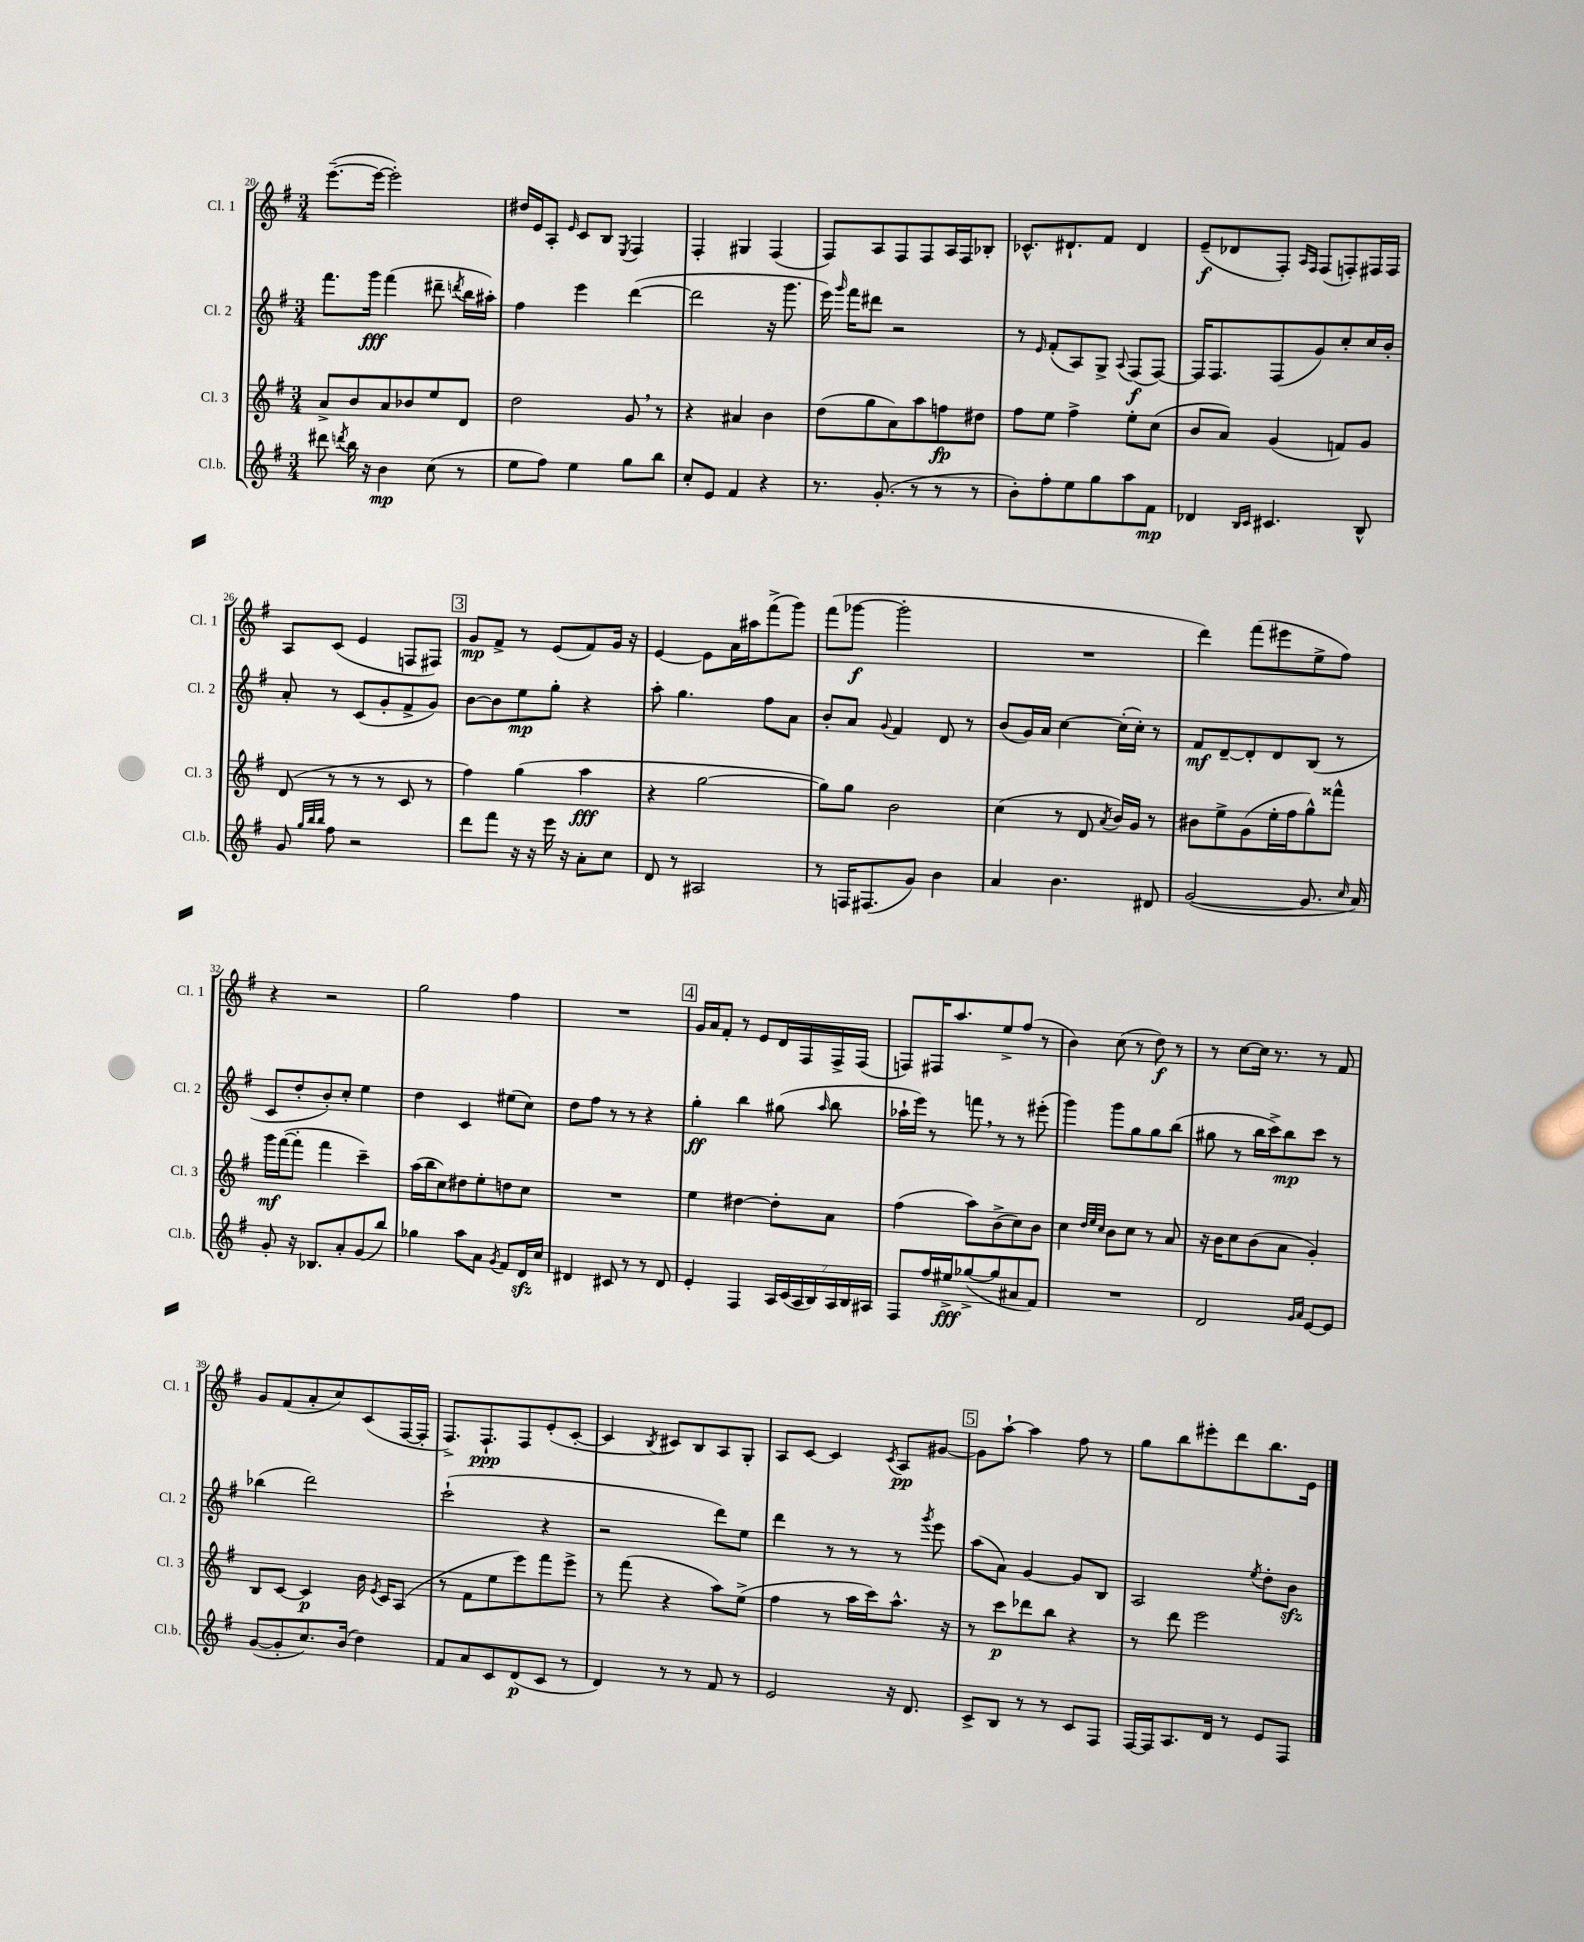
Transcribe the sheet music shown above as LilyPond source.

<<
\new StaffGroup <<
\new Staff = "s0" \with { instrumentName = "Cl. 1" shortInstrumentName = "Cl. 1" } {
    \clef treble \key g \major \numericTimeSignature \time 3/4
    \autoBeamOff e'''8.[~--( e'''16]~ e'''2-.) |
    dis''16[ e'16 a8]-. \grace { e'16 } c'8[ b8] \acciaccatura { e8 } fis4 |
    fis4-. gis4 fis4( |
    fis8[) a8 fis8 fis8 a16 fis16 bes8]-. |
    ces'8.[-^ dis'8.-! fis'8] dis'4 |
    e'8[--\f( des'8 fis8]-.) \grace { a16[ fis16] } fis8[( f8-.) fis16 fis16] |
    a8[ c'8]( e'4 f8[ fis8]) |
    \mark \markup { \box "3" } g'8[\mp fis'8]-> r8 e'8[( fis'8) g'16] r16 |
    e'4~ e'8[ a'16 ais''16 fis'''8->( g'''8]) |
    fis'''8[( ges'''8]~\f ges'''2-. |
    R2. |
    d'''4) fis'''8[( eis'''8 e''8-> fis''8]) |
    r4 r2 |
    g''2 fis''4 |
    R2. |
    \mark \markup { \box "4" } g'16[ a'16 fis'8]-. r8 e'8[ d'16 fis16 fis16-> fis16]( |
    f8[) fis16 a''8. e''8-> fis''8]( r8 |
    b'4) c''8( r8 d''8\f) r8 |
    r8 c''8[~ c''16] r8. r8 fis'8 |
    g'8[ fis'8( a'8-. c''8) c'8( fis16~ fis16]-. |
    fis8.[->) fis8.-!\ppp fis8 e'8-.( c'8]~-. |
    c'4 \acciaccatura { b8 } cis'8[) b8 a8 g8]-. |
    a8[ c'8]~ c'4 \acciaccatura { c'8 } a8[\pp gis'8]~ |
    \mark \markup { \box "5" } gis'8[ a''8]~-! a''4 fis''8 r8 |
    g''8[ b''8 eis'''8-. d'''8 b''8. e'16] \bar "|." |
}
\new Staff = "s1" \with { instrumentName = "Cl. 2" shortInstrumentName = "Cl. 2" } {
    \clef treble \key g \major \numericTimeSignature \time 3/4
    \autoBeamOff fis'''8.[ g'''16]\fff fis'''4( dis'''8-- \acciaccatura { d'''8 } b''16[ ais''16]-.) |
    fis''4 e'''4 d'''4~( |
    d'''2 r16 g'''8. |
    e'''16) \grace { g'''16 } fis'''16[ dis'''8] r2 |
    r8 \grace { e'16 } fis'8[-.( a8) g8]-> \appoggiatura { a8 } fis8[\f( fis8]~) |
    fis16[ fis8. fis8( g'8) c''8-. c''16 b'16]-. |
    a'8-. r8 c'8[( g'8-. fis'8-> g'8]) |
    \mark \markup { \box "3" } b'8[~ b'8 e''8\mp g''8]-. r4 |
    a''8-. g''4. fis''8[ a'8] |
    b'8[-. a'8] \appoggiatura { g'8 } fis'4 d'8 r8 |
    b'8[( g'16) a'16] c''4~ c''16[-.( c''16]-.) r8 |
    fis'8[\mf d'8~-- d'8-. d'8 b8]( r8 |
    c'8[ d''8-. b'8-.) c''8]-. e''4 |
    d''4 c'4 eis''8[( c''8]) |
    d''8[ fis''8] r8 r8 r4 |
    \mark \markup { \box "4" } g''4-.\ff b''4 gis''8( \grace { a''16 } b''8 |
    aes''16[-! e'''16]) r8 f'''8 \breathe r8 r8 eis'''8-.( |
    g'''4) g'''8[ g''8 g''8 b''8]( |
    gis''8 r8 b''16[ c'''16->) b''8\mp c'''8] r8 |
    bes''4( d'''2) |
    c'''2-!( r4 |
    r2 d'''8[) e''8] |
    d'''4 r8 r8 r8 \acciaccatura { g'''8 } e'''8 |
    \mark \markup { \box "5" } a''8[( a'8]) g'4~ g'8[ b8] |
    a2 \acciaccatura { e''8 } d''8[-. b'8]\sfz \bar "|." |
}
\new Staff = "s2" \with { instrumentName = "Cl. 3" shortInstrumentName = "Cl. 3" } {
    \clef treble \key g \major \numericTimeSignature \time 3/4
    \autoBeamOff a'8[-> b'8 a'8 bes'8 e''8 d'8] |
    d''2 g'8 \breathe r8 |
    r4 ais'4 b'4 |
    d''8[( g''8 a'8) a''8 f''8\fp dis''8] |
    fis''8[ e''8] fis''4-> e''8[-. c''8]( |
    b'8[ a'8]) g'4( f'8[) g'8] |
    d'8( r8 r8 r8 c'8 r8 |
    \mark \markup { \box "3" } fis''4) g''4( a''4\fff |
    r4 g''2~ |
    g''8[) g''8] b'2 |
    c''4( r8 d'8 \acciaccatura { a'8 } b'16[) g'16] r8 |
    bis'8[ e''8-> g'8( e''16-. fis''16 g''8-^) fisis'''8]-^ |
    g'''16[\mf fis'''16~( fis'''8]-. fis'''4 c'''4--) |
    a''16[( b''16 c''8) dis''8 e''8-. d''8 c''8] |
    R2. |
    \mark \markup { \box "4" } e''4 dis''4~ dis''8[-. a'8] |
    fis''4( a''8[) b'8->( c''8) b'8] |
    c''4 \grace { d''32[ e''32 c''32] } b'8[ c''8] r8 a'8 |
    r16 b'16[ c''8 b'8( a'8] g'4-.) |
    b8[ c'8]~ c'4\p b'16 \acciaccatura { e'8 } c'16[ a8]( |
    r8 fis'8[ e''8 e'''8) fis'''8 e'''8]-> |
    r8 fis'''8( r4 a''8[) e''8]->( |
    fis''4 r8 a''16[ c'''16) a''8.]-^ r16 |
    \mark \markup { \box "5" } r8 c'''8[\p des'''8 b''8] r4 |
    r8 d'''8 e'''2 \bar "|." |
}
\new Staff = "s3" \with { instrumentName = "Cl.b." shortInstrumentName = "Cl.b." } {
    \clef treble \key g \major \numericTimeSignature \time 3/4
    \autoBeamOff dis'''8 \acciaccatura { d'''8 } b''16 r16 b'4\mp c''8( r8 |
    e''8[ fis''8]) e''4 g''8[ b''8] |
    c''8[-. e'8] fis'4 r4 |
    r8. g'8.-.( r8 r8 r8 |
    b'8[-.) fis''8-. e''8 g''8 a''8 fis'8]\mp |
    des'4 \grace { b16[ c'16] } cis'4. b8-^ |
    g'8 \grace { g''32[ b''32 b''32] } fis''8 r2 |
    \mark \markup { \box "3" } d'''8[ fis'''8] r16 r16 e'''16 r16 a'8[-. c''8] |
    d'8 r8 ais2 |
    r8 f16[ fis8.( g'8]) b'4 |
    a'4 b'4. dis'8 |
    g'2~( g'8. \grace { c''16 } a'16) |
    g'8-. r16 bes8.[ a'8-. g'8( b''8]) |
    ges''4 a''8[ a'8] \acciaccatura { g'8 } fis'8[ d'16\sfz c''16] |
    dis'4 cis'8 r8 r8 dis'8 |
    \mark \markup { \box "4" } e'4-. fis4 \tuplet 7/4 { a16[ c'16( a16 b16) a16 b16 ais16] } |
    fis8[ fis''16 eis''16->\fff ges''8~->( ges''8 ais'8 fis'8]) |
    R2. |
    d'2 \grace { g'16[ a'16] } e'8[~ e'8] |
    g'8[~( g'8-. c''8.) b'16]( d''4) |
    fis'8[ a'8 c'8 d'8\p( c'8] r8 |
    d'4) r8 r8 fis'8 r8 |
    e'2 r16 d'8. |
    \mark \markup { \box "5" } c'8[-> b8] r8 r8 c'8[ fis8] |
    fis16[~ fis16 a8. d'16] r8 e'8[ fis8] \bar "|." |
}
>>
>>
\layout { \context { \Score currentBarNumber = #20 } }
